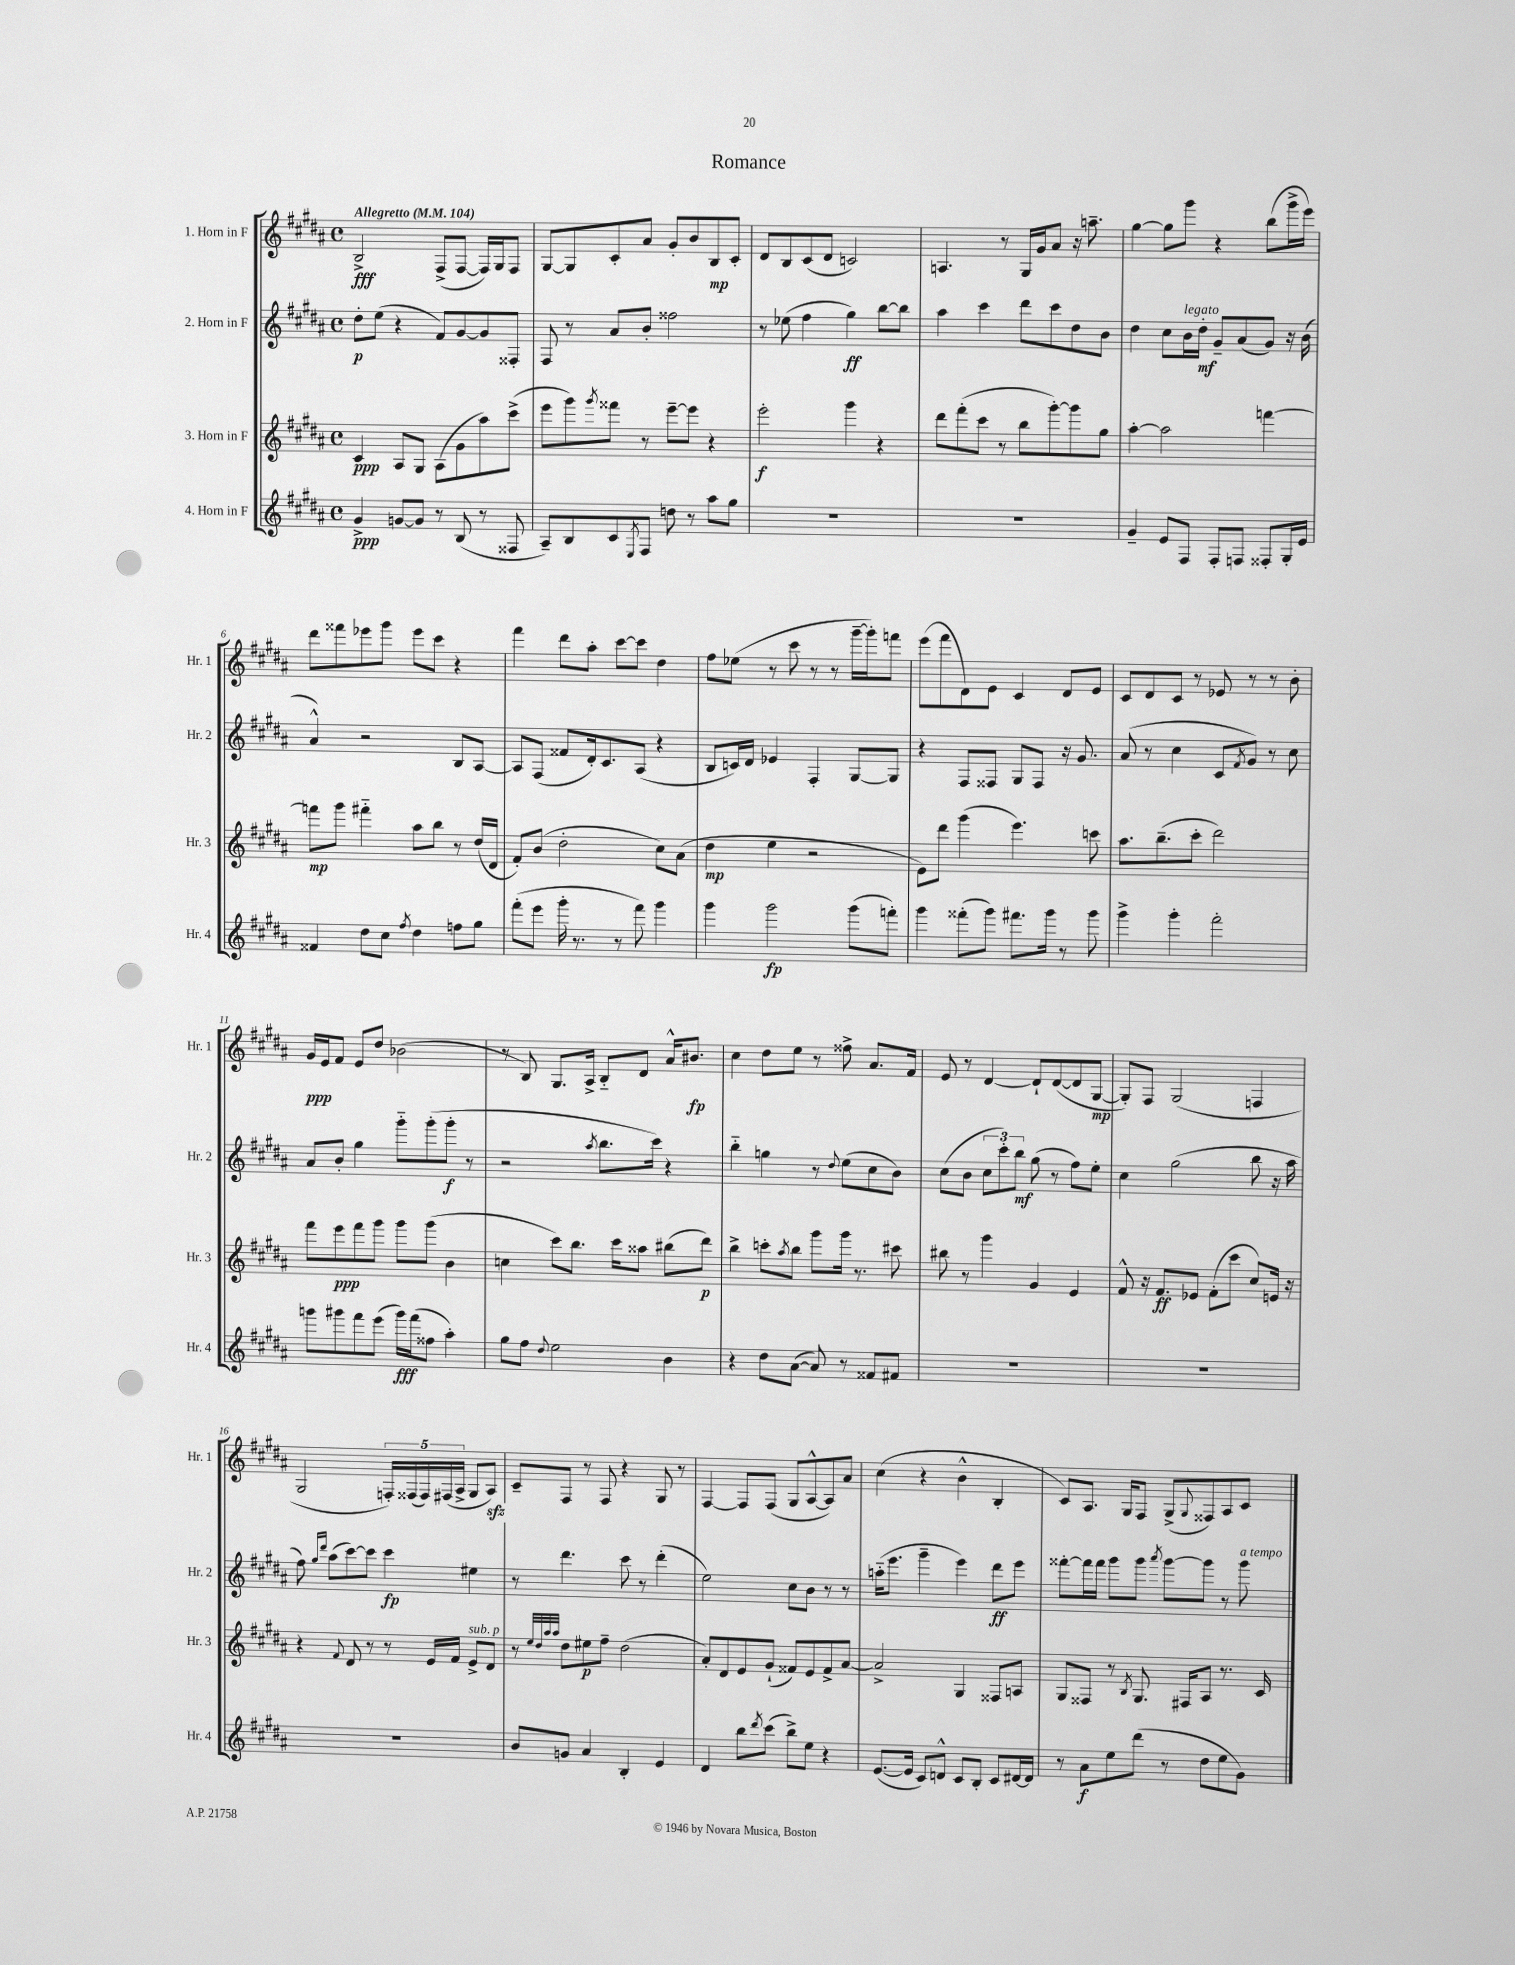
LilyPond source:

\header { title = "Romance" }
<<
\new StaffGroup <<
\new Staff = "s0" \with { instrumentName = "1. Horn in F" shortInstrumentName = "Hr. 1" } {
    \clef treble \key b \major \defaultTimeSignature \time 4/4 \tempo "Allegretto" 4 = 104
    b2->\fff fis8->( fis8~ fis16) gis16 fis8 |
    gis8~ gis8 cis'8-. ais'8 gis'8-. b'8 b8\mp cis'8-. |
    dis'8 b8 cis'8( dis'8 c'2) |
    a4. r8 gis16 gis'16 ais'8 r16 a''8.-- |
    gis''4~ gis''8 gis'''8 r4 b''8( gis'''16-> e'''16) |
    dis'''8 fisis'''8 ees'''8 gis'''8 ees'''8 cis'''8 r4 |
    fis'''4 dis'''8 ais''8-. cis'''8~ cis'''8 dis''4 |
    fis''8 ees''8( r8 cis'''8 r8 r8 gis'''16~-- gis'''16-.) f'''8 |
    e'''8( fis'''8 dis'8) e'8 cis'4 dis'8 e'8 |
    cis'8 dis'8 cis'8 r8 ees'8 r8 r8 b'8-. |
    gis'16\ppp e'16 fis'8 e'8 dis''8 bes'2( |
    r8 b8) gis8. ais16-> b8-_ dis'8 ais'16-^ bis'8.\fp |
    cis''4 dis''8 e''8 r8 fisis''8-> ais'8. fis'16 |
    e'8 r8 dis'4~ dis'8-! dis'8~( dis'8 gis8~\mp |
    gis8-.) fis8 gis2( f4 |
    gis2 \tuplet 5/4 { f16-.) fisis16( fisis16) fis16( ais16-> } gis8 ais8\sfz) |
    cis'8-- fis8 r8 fis8 r4 gis8 r8 |
    fis4~ fis8 fis8( gis8 ais8~-^ ais8) ais'8 |
    cis''4( r4 b'4-^ b4-. |
    cis'8) ais8. gis16 fis8 gis8->( \appoggiatura { gis8 } fisis8) ais8 cis'8 \bar "|." |
}
\new Staff = "s1" \with { instrumentName = "2. Horn in F" shortInstrumentName = "Hr. 2" } {
    \clef treble \key b \major \defaultTimeSignature \time 4/4
    dis''8-.\p e''8( r4 fis'8) gis'8~ gis'8 fisis8-. |
    fis8 r8 ais'8 b'8-. fisis''2 |
    r8 ees''8( fis''4 gis''4\ff) b''8~ b''8 |
    ais''4 cis'''4 dis'''8 cis'''8 dis''8 b'8 |
    dis''4 cis''8 b'16^\markup { \italic "legato" } dis''16-.\mf gis'8-- ais'8( gis'8) r16 b'16( |
    ais'4-^) r2 b8 ais8~ |
    ais8 fis8( fisis'8 dis'16-.) cis'8. ais8( r4 |
    b8 c'16) dis'16 ees'4 fis4-. gis8~ gis8 |
    r4 fis8 fisis8 gis8 fisis8 r16 gis'8. |
    ais'8( r8 cis''4 cis'8 \acciaccatura { fis'8 } gis'8) r8 cis''8 |
    ais'8 b'8-. gis''4 gis'''8-_ gis'''8-.( gis'''8-.\f r8 |
    r2 \acciaccatura { ais''8 } b''8. cis'''16) r4 |
    b''4-_ g''4 r8 \appoggiatura { dis''8 } e''8( cis''8 b'8) |
    cis''8( b'8 \tuplet 3/2 { cis''8 cis'''8-.) b''8\mf } gis''8( r8 fis''8) e''8-. |
    cis''4 gis''2( b''8 r16 ais''16 |
    fis''8) \grace { gis''16 dis'''16 } ais''8( cis'''8~) cis'''8 cis'''4\fp eis''4 |
    r8 dis'''4. cis'''8 r8 dis'''4-.( |
    e''2) cis''8 b'8 r8 r8 |
    a''16-_( e'''8. gis'''4-- e'''4) dis'''8\ff e'''8 |
    fisis'''8~-. fisis'''16 fisis'''16 gis'''8 gis'''8 \acciaccatura { ais'''8 } gis'''8~ gis'''8 r8 gis'''8^\markup { \italic "a tempo" } \bar "|." |
}
\new Staff = "s2" \with { instrumentName = "3. Horn in F" shortInstrumentName = "Hr. 3" } {
    \clef treble \key b \major \defaultTimeSignature \time 4/4
    cis'4\ppp ais8 gis8 ais8( gis'8 ais''8) cis'''8->( |
    e'''8 gis'''8) \acciaccatura { gis'''8 } fisis'''8 r8 e'''8~-- e'''8 r4 |
    e'''2-.\f gis'''4 r4 |
    dis'''8 fis'''8-.( cis'''8 r8 b''8 gis'''8~-.) gis'''8 gis''8 |
    ais''4~-. ais''2 f'''4~ |
    f'''8\mp gis'''8 fis'''4-_ ais''8 b''8 r8 dis''16( dis'16 |
    fis'8-.) b'8( dis''2-. cis''8) ais'8( |
    dis''4\mp e''4 r2 |
    e'8) dis'''8 gis'''4( e'''4.) c'''8 |
    ais''8. b''8.--( cis'''8-. dis'''2) |
    fis'''8 e'''8\ppp fis'''8 gis'''8 gis'''8 gis'''8( b'4 |
    c''4 cis'''8) b''8. cis'''16 aisis''8 bis''8( dis'''8\p) |
    b''4-> c'''8-. \acciaccatura { ais''8 } b''8 gis'''8 gis'''16 r8. cis'''8 |
    bis''8 r8 gis'''4 gis'4 e'4 |
    fis'8-^ r16 fis'8.\ff ees'8 fis'8-.( cis'''8 cis''8) e'16 r16 |
    r4 \appoggiatura { fis'8 } dis'8 r8 r8 e'16 fis'16 e'8->^\markup { \italic "sub. p" } dis'8 |
    r8 \grace { e''32 dis''32 ais''32 ais''32 } dis''8 eis''8\p fis''8-- dis''2( |
    ais'8-.) dis'8 e'8 gis'8-!( fisis'8) e'8 fisis'8-> ais'8~ |
    ais'2-> gis4 fisis8 a8 |
    gis8 fisis8 r8 \acciaccatura { b8 } gis8. fis16 ais8 r8. cis'16 \bar "|." |
}
\new Staff = "s3" \with { instrumentName = "4. Horn in F" shortInstrumentName = "Hr. 4" } {
    \clef treble \key b \major \defaultTimeSignature \time 4/4
    gis'4->\ppp g'8~ g'8 r8 b8( r8 fisis8 |
    ais8--) b8 cis'8 \acciaccatura { e8 } fis8 d''8 r8 ais''8 gis''8 |
    R1 |
    R1 |
    gis'4-- e'8 fis8 fis8-. f8 fisis8-. gis16-. e'16 |
    fisis'4 dis''8 cis''8 \acciaccatura { fis''8 } dis''4 f''8 gis''8 |
    fis'''8-.( e'''8 gis'''16-. r8. r8 fis'''8) gis'''4 |
    gis'''4 gis'''2\fp gis'''8( f'''8-.) |
    gis'''4 fisis'''8-.( gis'''8) fis'''8. gis'''16 r8 gis'''8 |
    gis'''4-> gis'''4-. fis'''2-. |
    g'''8 gis'''8 fis'''8 e'''8( gis'''16\fff) fis'''16( fisis''8 ais''4-.) |
    gis''8 fis''8 \appoggiatura { dis''8 } e''2 b'4 |
    r4 dis''8 ais'8~( ais'8) r8 fisis'8 fis'8 |
    R1 |
    R1 |
    R1 |
    b'8 g'8 ais'4 b4-. e'4 |
    dis'4 b''8 \acciaccatura { dis'''8 } cis'''8( b''8->) e''8 r4 |
    e'8.~( e'16 cis'8) d'8-^ cis'8 b8-. cis'8 dis'16~ dis'16 |
    r8 ais'8\f e''8 dis'''8( r8 dis''8 e''8 gis'8) \bar "|." |
}
>>
>>
